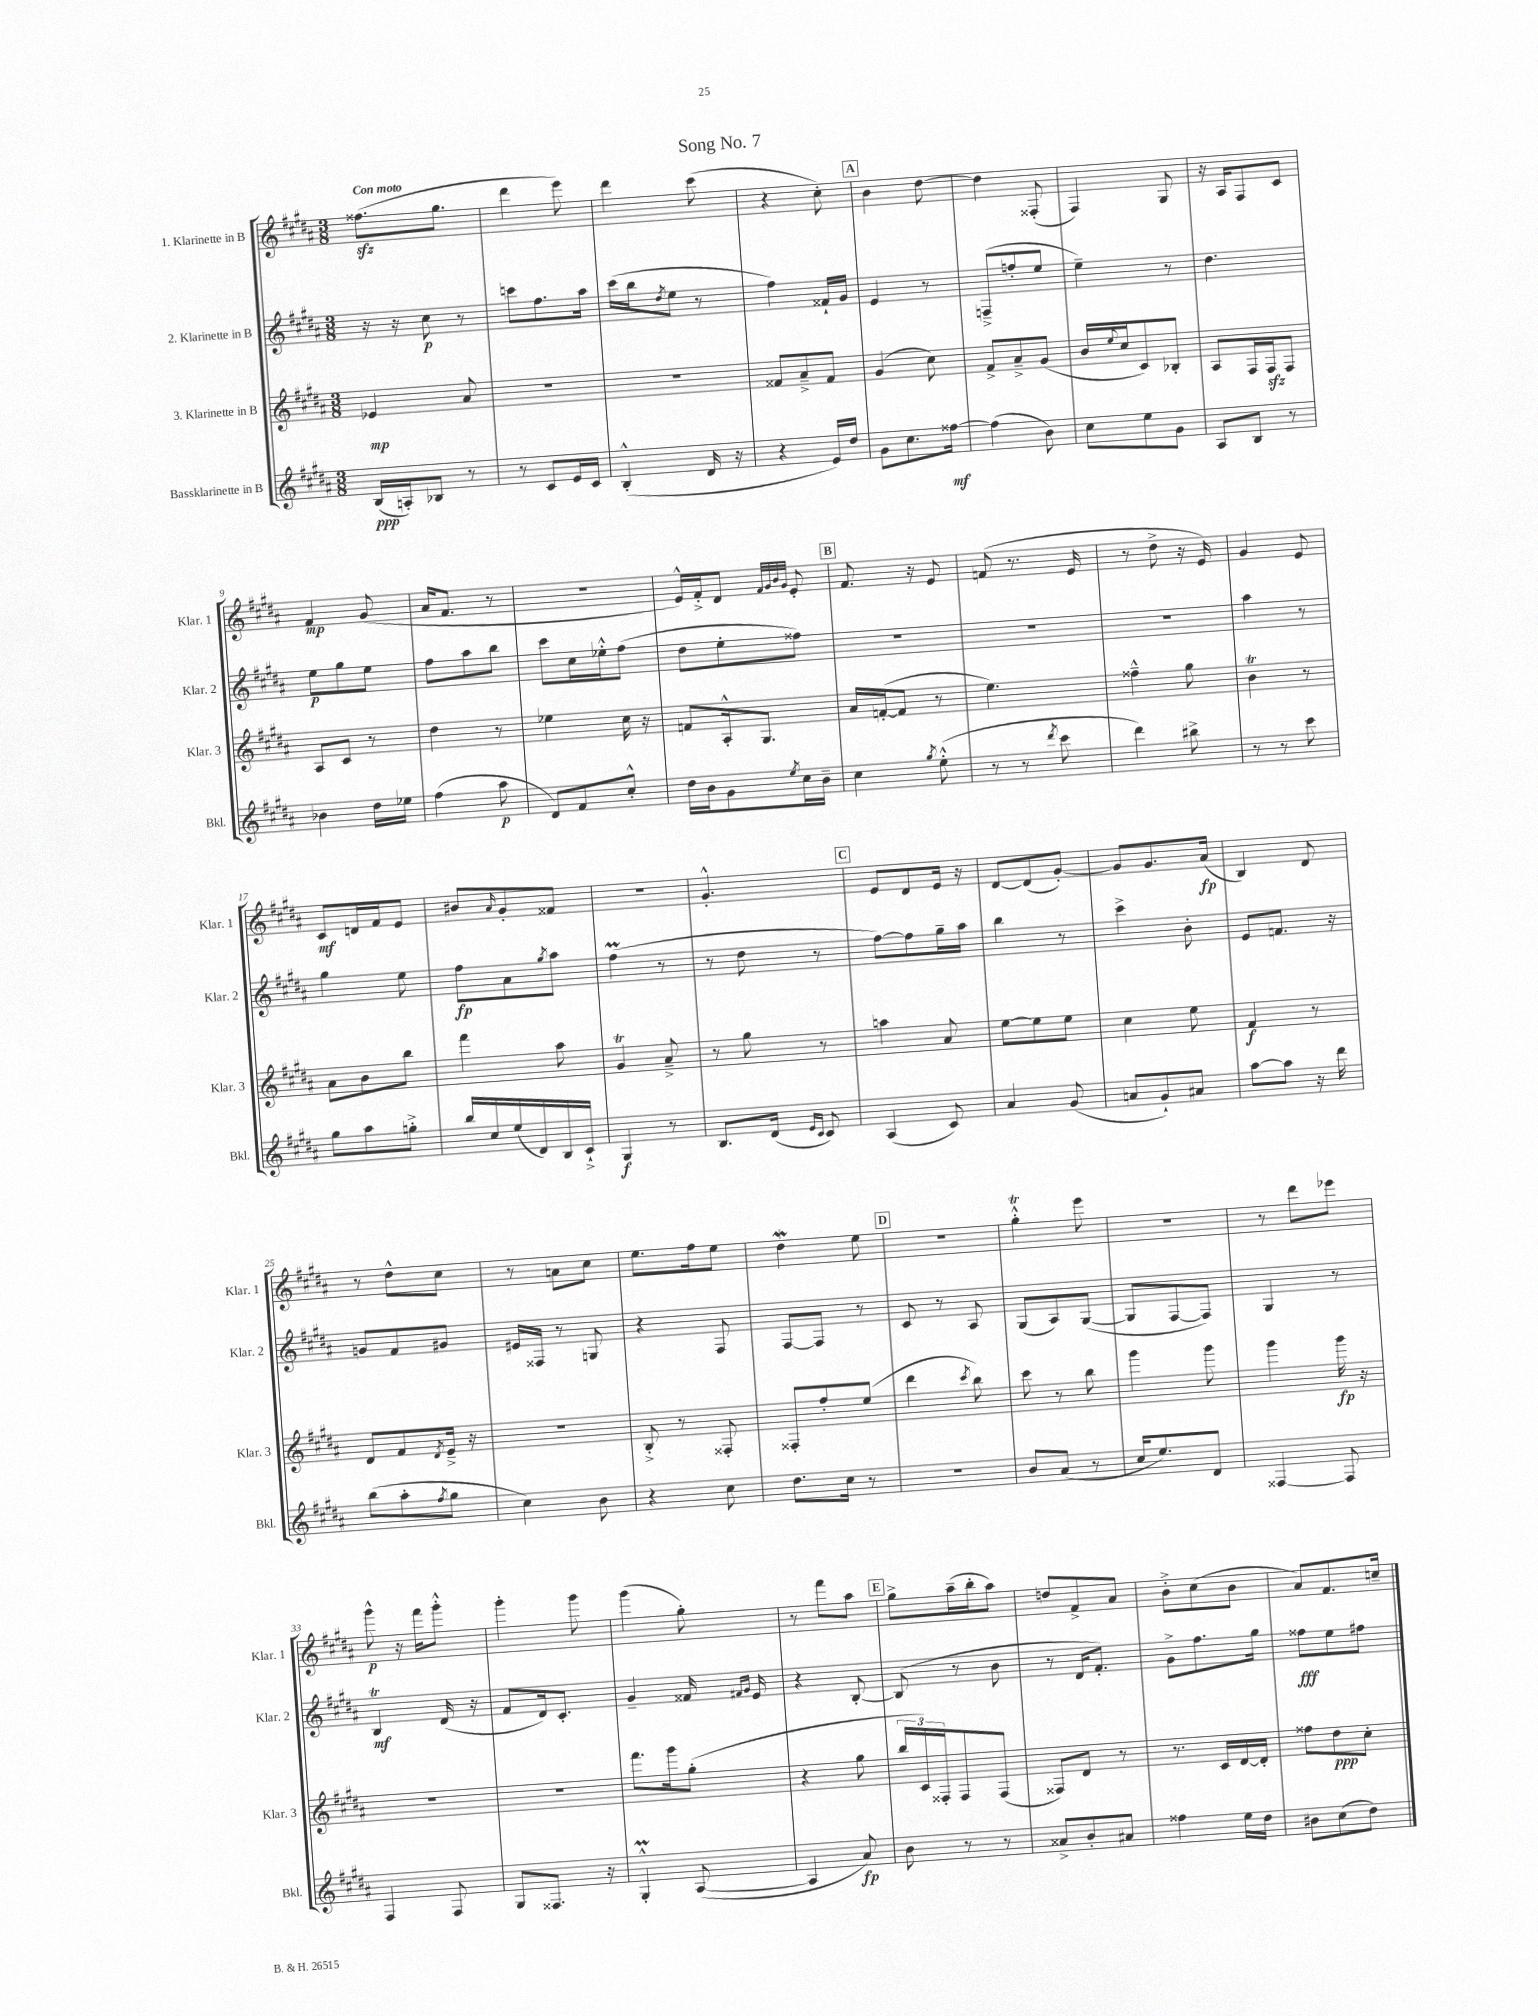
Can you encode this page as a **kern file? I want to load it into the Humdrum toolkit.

**kern	**kern	**kern	**kern
*staff4	*staff3	*staff2	*staff1
*clefG2	*clefG2	*clefG2	*clefG2
*k[f#c#g#d#a#]	*k[f#c#g#d#a#]	*k[f#c#g#d#a#]	*k[f#c#g#d#a#]
*M3/8	*M3/8	*M3/8	*M3/8
(16B/LL	4e-/	16r	(8.ff##\L
16A'/J)	.	16r	.
8B-/J	.	8cc#\	.
.	.	.	8.gg#\J
8r	8a#/	8r	.
=	=	=	=
8r	4.r	8ccc\L	4ddd#\
8c#/L	.	8.ff#\	.
16e/L	.	.	8eee\)
16c#/JJ	.	16aa#\Jk	.
=	=	=	=
(4B'^^/	4.r	(16ccc#\LL	4ddd#\
.	.	16bb\J	.
.	.	8qdd#/	.
.	.	8ee\J	.
16d#/	.	8r	(8ccc#\
16r	.	.	.
=	=	=	=
4r	8f##/L	4ff#\)	4r
.	8a#~^/	.	.
16e/LL)	8f##/J	16f##`/LL	8cc#'\)
16dd#/JJ	.	16g#/JJ	.
=	=	=	=
8g#\L	(4g#/	4e/	4b\
8.cc#\	.	.	.
.	8cc#\)	8r	[8dd#\
[16ff##\Jk	.	.	.
=	=	=	=
(4ff##\]	8f#^/L	(8F~^/L	4dd#\]
.	8a#~^/	8ff'/	.
8b\)	(8g#/J	8ee/J	(8F##'/
=	=	=	=
8cc#\L	16b/LL	4ee~\)	4F#/)
.	8qqee/	.	.
.	16cc#/J	.	.
8ee\	8c#/)	.	.
8g#\J	8B-'/J	8r	8G#/
=	=	=	=
8A#/L	8A#/L	4.dd#\	16r
.	.	.	16A#/LK
8B/J	16F#/L	.	8F#/
.	16F#/J	.	.
8r	8F#/J	.	8c#/J
=	=	=	=
4b-\	8A#/L	8ee\L	4f#/
.	8c#/J	8gg#\	.
16dd#\LL	8r	8ee\J	(8g#/
16ee-\JJ	.	.	.
=	=	=	=
(4ff#\	4dd#\	8ff#\L	16a#/LK
.	.	.	8.f#/J
.	.	8aa#\	.
8aa#\	8r	8bb\J	8r
=	=	=	=
8d#/L)	4ee-\	8ccc#\L	4.r
8f#/	.	16cc#\L	.
.	.	16ee-'^^\J	.
8cc#'^^/J	16cc#\	(8ff#\J	.
.	16r	.	.
=	=	=	=
16dd#\LL	8f/L	8dd#\L	16e^^/LL)
16b\J	.	.	16f#'^/J
8g#\	16A#'^^/k	8ee'\	8d#/J
.	8.G#/J	.	.
.	.	.	32qqf#/LLL
.	.	.	32qqg#/
.	.	.	32qqb/
8qee/	.	.	32qqg#/JJJ
16cc#\L	.	8ff##\J)	8e'/
16b~\JJ	.	.	.
=	=	=	=
4cc#\	16a#/LL	4.r	8.f#/
.	([16f'/J	.	.
.	8f/]J	.	.
.	.	.	16r
8qgg#/	.	.	.
(8ee'^^\	8r	.	8e/
=	=	=	=
8r	4.ee\)	4.r	(8f/
8r	.	.	8.r
8qddd#/	.	.	.
8ccc#\	.	.	.
.	.	.	16e/
=	=	=	=
4ddd#\)	4ff##~^^\	4.r	8r
.	.	.	8dd#^\
8bb#^\	8gg#\	.	16r
.	.	.	16e/)
=	=	=	=
8r	4b\	4aa#\	4g#/
8r	.	.	.
8ccc#\	8r	8r	8e/
=	=	=	=
8gg#\L	8a#\L	4gg#\	8c#/L
8aa#\	8b\	.	16d/L
.	.	.	16f#/J
8gg'^\J	8bb\J	8ee\	8e/J
=	=	=	=
16bb/LL	4fff#\	8ff#\L	8b#/L
16cc#/	.	.	.
.	.	.	16qqa#/
(16ee/	.	8a#\	8g#'/
16d#/)	.	.	.
.	.	8qgg#/	.
16B/	8aa#\	8aa#\J	8f##/J
16c#`^/JJ	.	.	.
=	=	=	=
4G#/	4g#/	(4ff#\	4.r
8r	8a#~^/	8r	.
=	=	=	=
8.B/L	8r	8r	4.g#'^^/
.	8gg#\	8dd#\	.
(16d#/Jk	.	.	.
16qqe/LL	.	.	.
16qqc#/JJ	.	.	.
8c#/)	8r	8r	.
=	=	=	=
(4A#/	4aa\	[8ff#\L)	8e/L
.	.	8ff#\]	8d#/
8c#/)	8a#/	16gg#~\L	16e/Jk
.	.	16aa#\JJ	16r
=	=	=	=
4a#/	[8ee\L	4bb\	[8d#/L
.	8ee\]	.	(8d#/]
(8g#/	8ee\J	8r	[8g#'/J)
=	=	=	=
8a/L	4cc#\	4ccc#^\	8g#/]L
8g#`/)	.	.	8.g#/
8a#/J	8ee\	8b'\	.
.	.	.	(16a#/Jk
=	=	=	=
[8aa#\L	4f#/	8e/L	4B/)
8aa#\]J	.	8.f/J	.
16r	8r	.	8d#/
16ddd#\	.	16r	.
=	=	=	=
(8bb\L	8d#/L	8g/L	8r
8aa#'\	8f#/	8f#/	8dd#^^\L
8qff#/	8qd#/	.	.
8gg#\J	16e~^/Jk	8g#/J	8cc#\J
.	16r	.	.
=	=	=	=
4cc#\)	4.r	16e#/LL	8r
.	.	16F##/JJ	.
.	.	8r	8a\L
8b\	.	8G/	8cc#\J
=	=	=	=
4r	8B'^/	4r	8.ee\L
.	8r	.	.
.	.	.	16ff#\k
8cc#\	8F##'/	8F#/	8ee\J
=	=	=	=
8.dd#\L	8F##'/L	[8F#/L	4dd#\
.	8ff#'/	8F#/]J	.
16cc#\Jk	.	.	.
8r	(8ee/J	8r	8ee\
=	=	=	=
4.r	4ddd#\	8c#/	4.r
.	.	8r	.
.	8qccc#/	.	.
.	8bb\)	8A#/	.
=	=	=	=
8b/L	8ccc#\	(8G#/L	4gg#'^^\
(8a#/J	8r	8A#/)	.
8r	8bb\	([8G#/J	8eee\
=	=	=	=
16cc#/LK	4ggg#\	8G#/]L	4.r
8.ee/)	.	.	.
.	.	[8F#/	.
8d#/J	8ggg#\	8F#/]J)	.
=	=	=	=
[4F##/	4ggg#\	4G#/	8r
.	.	.	8ddd#\L
8F##/]	16ggg#\	8r	8eee-\J
.	16r	.	.
=	=	=	=
4F#/	4.r	4B/	8ggg#^^\
.	.	.	16r
.	.	.	16fff#\LK
8F#/	.	(16d#/	8ggg#'^^\J
.	.	16r	.
=	=	=	=
8G#/L	4.r	8f#/L	4ggg#'\
8.F##/J	.	16d#/k)	.
.	.	8.c#'/J	.
.	.	.	8ggg#\
16r	.	.	.
=	=	=	=
4G#'^^/	8.fff#\L	4g#~/	(4ggg#\
.	16ggg#\k	.	.
([8A#/	(8gg#'\J	16f##/	8gg#'\)
.	.	16qqf#/LL	.
.	.	16qqg#/JJ	.
.	.	16e/	.
=	=	=	=
4A#/]	4r	4r	8r
.	.	.	8fff#\L
8a#/)	8gg#\	[8B'/	8aa#\J
=	=	=	=
8b\	24bb/LL	(8B/]	8gg#^\L
.	24c#/)	.	.
.	24F##'/J	.	.
8r	8F##/	8r	(16aa#~\L
.	.	.	16bb'\J
8r	(8F##/J	8b\	8aa#\J)
=	=	=	=
8a##^/L	8F##/L)	8r	8dd/L
8b'/	8d#/J	16d#/LK	8f#^/
.	.	8.f#'/J)	.
8a#/J	8r	.	8a#/J
=	=	=	=
4ff##\	8.r	8g#^\L	8b'^\L
.	.	8.ff#\	(8cc#\
.	16c#/LL	.	.
16ee\LL	[16d#/	.	8b\J
16dd#\JJ	16d#'/]JJ	16gg#\Jk	.
=	=	=	=
8b#\L	8ff##\L	8ff##\L	8a#/L)
(8cc#\	8dd#\	8ee\	8.f#/
8dd#\J)	8cc#'\J	8ff#\J	.
.	.	.	16cc~/Jk
==	==	==	==
*-	*-	*-	*-
